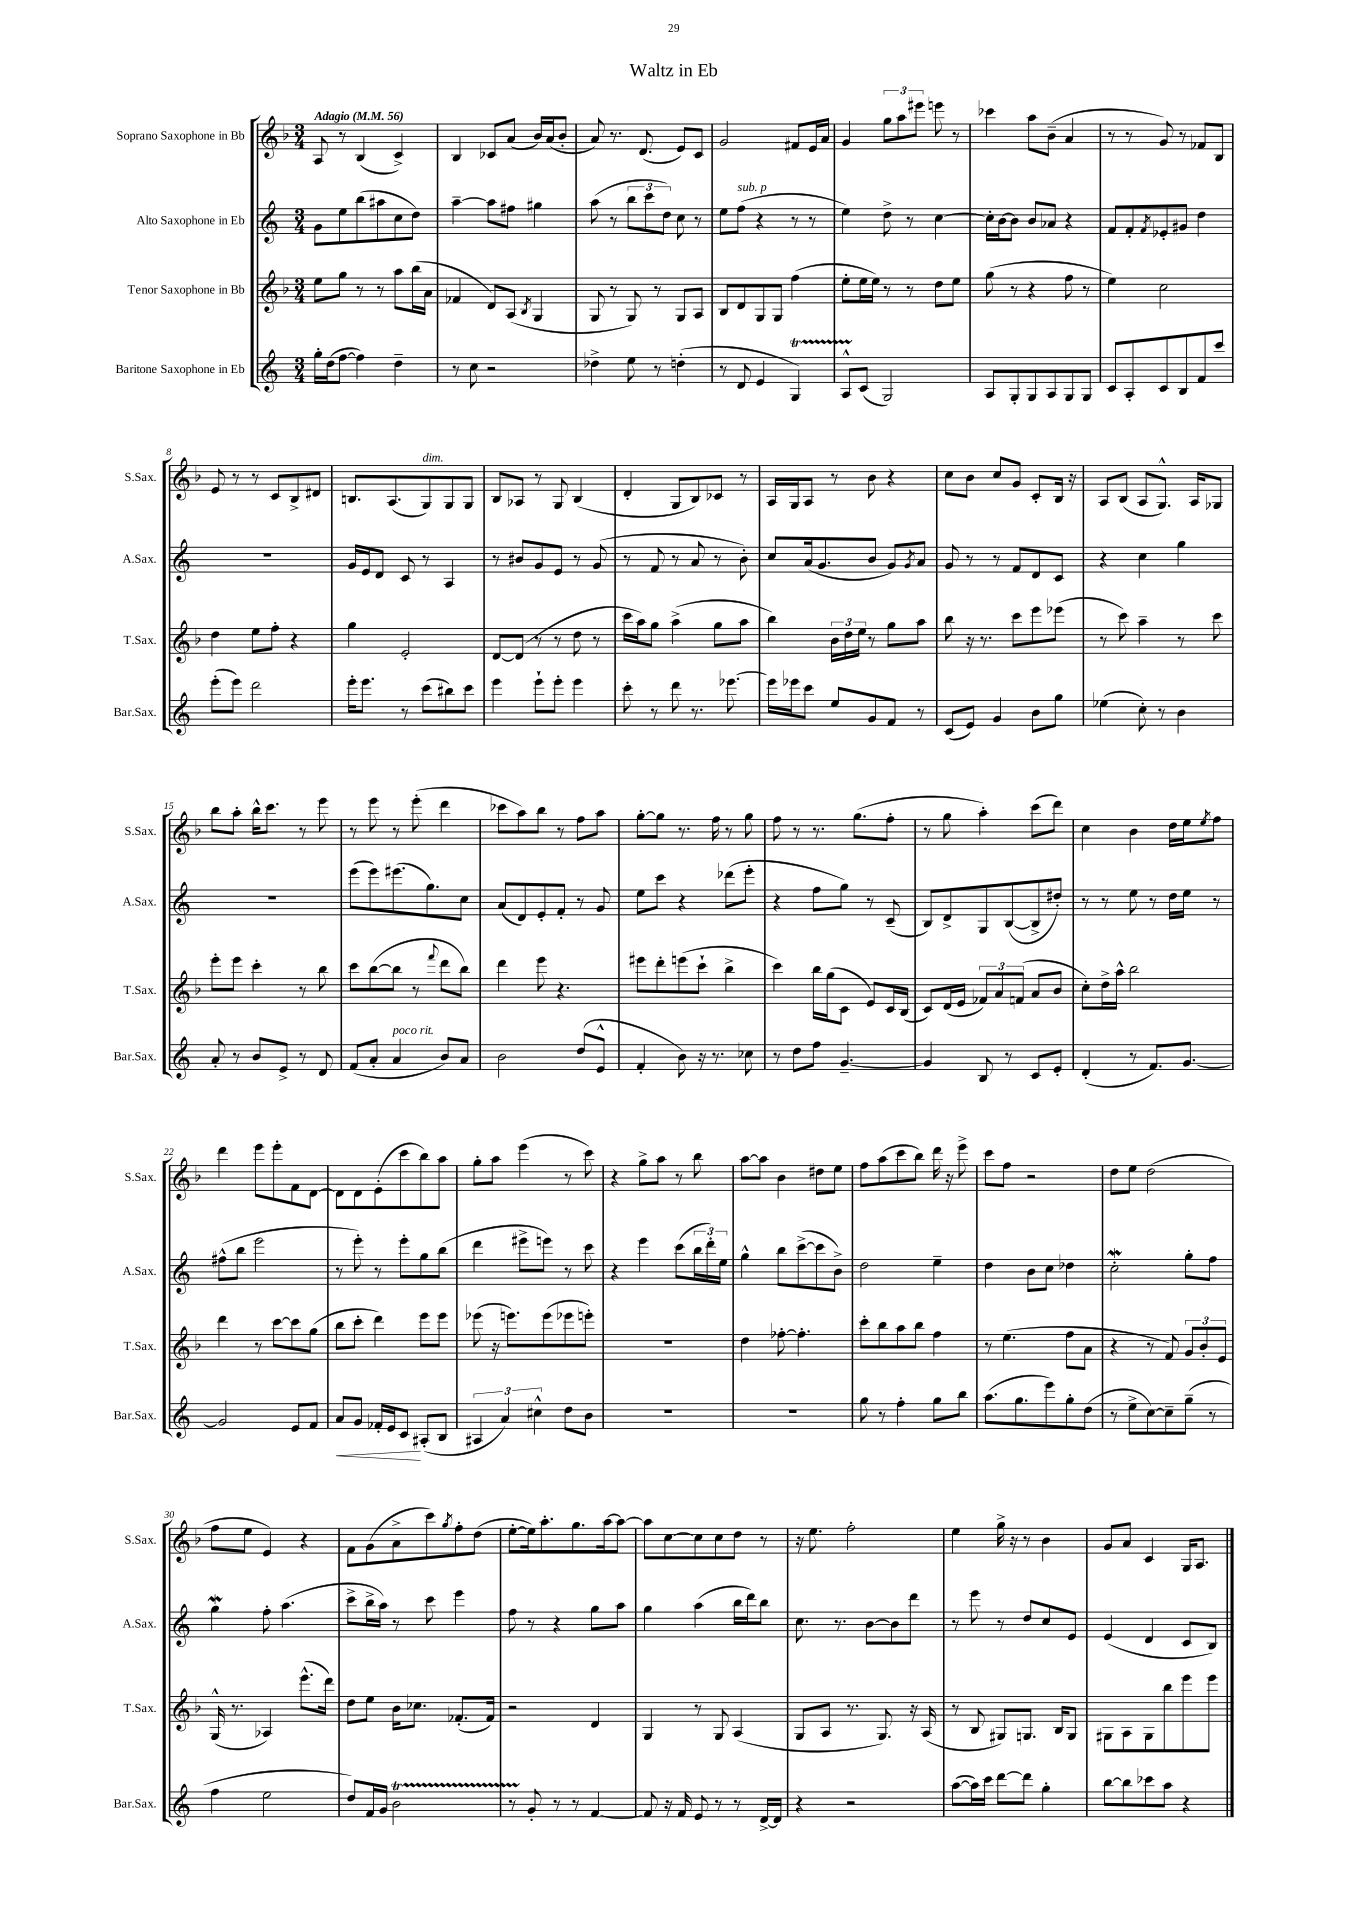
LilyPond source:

\header { title = "Waltz in Eb" }
<<
\new StaffGroup <<
\new Staff = "s0" \with { instrumentName = "Soprano Saxophone in Bb" shortInstrumentName = "S.Sax." } {
    \clef treble \key f \major \numericTimeSignature \time 3/4 \tempo "Adagio" 4 = 56
    a8 r8 bes4( c'4->) |
    bes4 ces'8 a'8( bes'16) a'16( bes'8-. |
    a'8) r8. d'8.( e'8) c'8 |
    g'2 fis'8 e'16 a'16 |
    g'4 \tuplet 3/2 { g''8 a''8 eis'''8 } e'''8 r8 |
    ces'''4 a''8 bes'8--( a'4 |
    r8 r8 g'8) r8 fes'8 bes8 |
    e'8 r8 r8 c'8 bes8-> dis'8 |
    b8. a8.( g8^\markup { \italic "dim." }) g8 g8 |
    bes8 aes8 r8 g8 bes4( |
    d'4-. g8 bes8) ces'8 r8 |
    a16 g16 a8 r8 bes'8 r4 |
    c''8 bes'8 c''8 g'8 c'8-. bes16 r16 |
    a8 bes8( a8 g8.-^) a16 ges8 |
    bes''8 a''8-. bes''16-^ c'''8. r8 e'''8 |
    r8 e'''8 r8 e'''8-.( d'''4 |
    ces'''8 a''8) bes''8 r8 f''8 a''8 |
    g''8~-. g''8 r8. f''16 r8 g''8 |
    f''8 r8 r8. g''8.( f''8-. |
    r8 g''8 a''4-.) c'''8( d'''8) |
    c''4 bes'4 d''16 e''16 \acciaccatura { e''8 } f''8 |
    d'''4 e'''8 e'''8-. f'8 d'8~ |
    d'8 d'8 e'8-.( c'''8 bes''8) a''8 |
    g''8-. a''8 e'''4( r8 c'''8) |
    r4 g''8-> a''8 r8 bes''8 |
    a''8~ a''8 bes'4 dis''8 e''8 |
    f''8 a''8( c'''8 bes''8) d'''16 r16 e'''8-> |
    c'''8 f''8 r2 |
    d''8 e''8 d''2( |
    f''8 e''8 e'4) r4 |
    f'8 g'8( a'8-> c'''8) \acciaccatura { g''8 } f''8-. d''8( |
    e''8~-. e''16) a''8.-. g''8. a''16~ a''8~ |
    a''8 c''8~ c''8 c''8 d''8 r8 |
    r16 e''8. f''2-. |
    e''4 g''16-> r16 r8 bes'4 |
    g'8 a'8 c'4 g16 a8. \bar "|." |
}
\new Staff = "s1" \with { instrumentName = "Alto Saxophone in Eb" shortInstrumentName = "A.Sax." } {
    \clef treble \key c \major \numericTimeSignature \time 3/4
    g'8 e''8 b''8( ais''8 c''8 d''8) |
    a''4~-- a''8 fis''8 gis''4 |
    a''8( r8 \tuplet 3/2 { b''8 c'''8 d''8) } c''8 r8 |
    e''8 f''8^\markup { \italic "sub. p" }( r4 r8 r8 |
    e''4) d''8-> r8 c''4~ |
    c''16-. b'16~ b'8 b'8 aes'8 r4 |
    f'8 f'8-. \acciaccatura { f'8 } ees'8-. gis'8 d''4 |
    R2. |
    g'16 e'16 d'8 c'8 r8 a4 |
    r8 bis'8 g'8 e'8 r8 g'8( |
    r8 f'8 r8 a'8 r8 b'8-.) |
    c''8 a'16( g'8. b'8 g'8) \acciaccatura { g'8 } a'8 |
    g'8 r8 r8 f'8 d'8 c'8 |
    r4 c''4 g''4 |
    R2. |
    e'''8( e'''8) eis'''8.( g''8.) c''8 |
    a'8( d'8) e'8-. f'8-. r8 g'8 |
    e''8 c'''8 r4 des'''8( e'''8-. |
    r4 f''8 g''8) r8 c'8--( |
    b8) d'8-> g8 b8~( b8-> dis''8-.) |
    r8 r8 e''8 r8 d''16 e''16 r8 |
    fis''8-^( b''8 e'''2 |
    r8 e'''8-.) r8 e'''8-. g''8 b''8( |
    d'''4 eis'''8-> e'''8) r8 c'''8 |
    r4 e'''4 c'''8( \tuplet 3/2 { b''16 d'''16-.) e''16 } |
    g''4-^ b''8 c'''8~->( c'''8 b'8->) |
    d''2 e''4-- |
    d''4 b'8 c''8 des''4 |
    c''2-.\mordent g''8-. f''8 |
    g''4\mordent f''8-. a''4.( |
    c'''8-> b''16-> a''16) r8 c'''8 e'''4 |
    f''8 r8 r4 g''8 a''8 |
    g''4 a''4( b''16 d'''16) b''8 |
    c''8. r8. b'8~ b'8 d'''8 |
    r8 e'''8 r8 d''8 c''8 e'8 |
    e'4( d'4 c'8 b8) \bar "|." |
}
\new Staff = "s2" \with { instrumentName = "Tenor Saxophone in Bb" shortInstrumentName = "T.Sax." } {
    \clef treble \key f \major \numericTimeSignature \time 3/4
    e''8 g''8 r8 r8 a''8 bes''16( a'16 |
    fes'4 d'8) a8( \acciaccatura { bes8 } g4 |
    g8 r8 g8) r8 g8 a8 |
    bes8 d'8 g8 g8 f''4( |
    e''8-. e''16 e''16) r8 r8 d''8 e''8 |
    g''8( r8 r4 f''8 r8 |
    e''4) c''2 |
    d''4 e''8 f''8-. r4 |
    g''4 e'2-. |
    d'8~ d'8( r8 r8 d''8 r8 |
    c'''16 a''16) g''8 a''4->( g''8 a''8 |
    bes''4) \tuplet 3/2 { bes'16 d''16 e''16 } r8 g''8 a''8 |
    bes''8 r16 r8. c'''8 e'''8 ees'''8( |
    r8 c'''8) a''4-- r8 c'''8 |
    e'''8-. e'''8 c'''4-. r8 bes''8 |
    c'''8 bes''8~( bes''8 r8 \appoggiatura { f'''8 } d'''8 bes''8) |
    d'''4 e'''8 r4. |
    eis'''8 d'''8-. e'''8( c'''8-! bes''4-> |
    c'''4) bes''16 g''16( c'8 e'8) c'16 bes16( |
    c'8) d'16( e'16 \tuplet 3/2 { fes'8) a'8 f'8( } a'8 bes'8 |
    c''8-.) d''16-> a''16-^ bes''2 |
    d'''4 r8 c'''8~ c'''8 g''8( |
    bes''8 c'''8-. d'''4) e'''8 e'''8 |
    ees'''8( r16 e'''8.) e'''8( ees'''8 e'''8-.) |
    R2. |
    d''4 fes''8~-. fes''4.-. |
    c'''8-. bes''8 a''8 bes''8 f''4 |
    r8 e''4.( f''8 a'8 |
    r4 r8 f'8) \tuplet 3/2 { g'8 bes'8-. e'8 } |
    g16-^( r8. aes4) e'''8.-^( d'''16) |
    d''8 e''8 bes'16 ces''8. fes'8.-.( fes'16) |
    r2 d'4 |
    g4 r8 g8 a4( |
    g8 a8 r8. g8.) r16 a16( |
    r8 bes8 gis8) g8. bes16 g8 |
    gis8 a8 gis8 bes''8 e'''8 e'''8 \bar "|." |
}
\new Staff = "s3" \with { instrumentName = "Baritone Saxophone in Eb" shortInstrumentName = "Bar.Sax." } {
    \clef treble \key c \major \numericTimeSignature \time 3/4
    g''16-. d''16( f''8~ f''4) d''4-- |
    r8 c''8 r2 |
    des''4-> e''8 r8 d''4-.( |
    r8 d'8 e'4 g4\startTrillSpan) |
    a8-^ c'8\stopTrillSpan( g2) |
    a8 g8-. g8 a8 g8 g8 |
    c'8 a8-. c'8 b8 f'8 c'''8 |
    e'''8-.( e'''8) d'''2 |
    e'''16-. e'''8. r8 c'''8( bis''8) c'''8 |
    e'''4 e'''8-! e'''8-. e'''4 |
    c'''8-. r8 d'''8 r8. ees'''8.~ |
    ees'''16 ees'''16 c'''8 e''8 g'8 f'8 r8 |
    c'8( e'8) g'4 b'8 g''8 |
    ees''4( c''8-.) r8 b'4 |
    a'8-. r8 b'8 e'8-> r8 d'8 |
    f'8( a'8-. a'4^\markup { \italic "poco rit." } b'8) a'8 |
    b'2 d''8( e'8-^ |
    f'4-. b'8) r16 r8. ces''8 |
    r8 d''8 f''8 g'4.~-- |
    g'4 b8 r8 c'8 e'8-. |
    d'4-.( r8 f'8.) g'8.~ |
    g'2 e'8 f'8 |
    a'8\< g'8 fes'16-. e'16 c'8\! ais8-.( b8 |
    \tuplet 3/2 { ais4 a'4) cis''4-^ } d''8 b'8 |
    R2. |
    R2. |
    g''8 r8 f''4-. g''8 b''8 |
    a''8.( g''8. e'''8) g''8-. d''8( |
    r8 e''8-> c''8~) c''8-- g''8--( r8 |
    f''4 e''2 |
    d''8) f'16 g'16 b'2\startTrillSpan |
    r8 g'8-.\stopTrillSpan r8 r8 f'4~ |
    f'8 r16 f'16 e'8 r8 r8 d'16~-> d'16 |
    r4 r2 |
    a''8~( a''16) c'''16 d'''8~ d'''8 g''4-. |
    b''8~ b''8 ces'''8 a''8 r4 \bar "|." |
}
>>
>>
